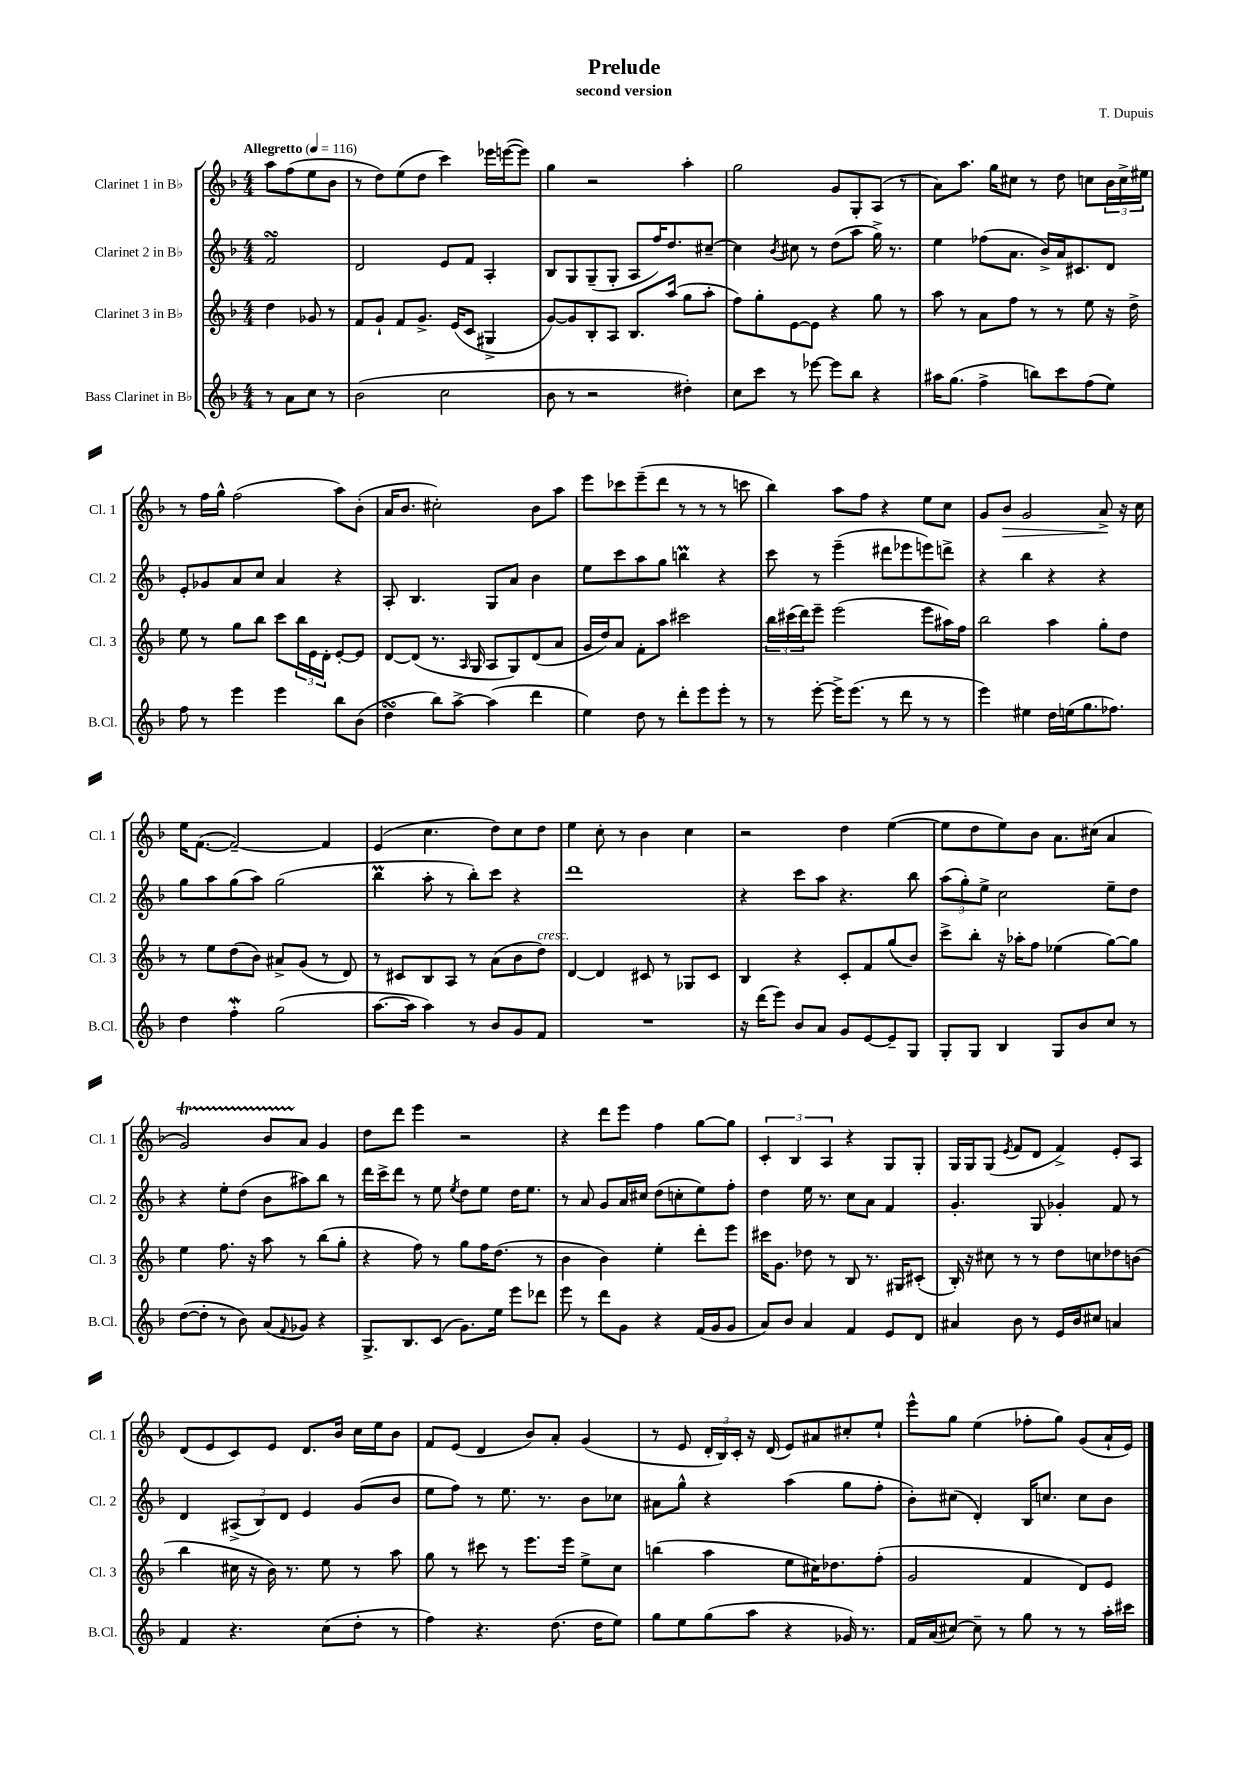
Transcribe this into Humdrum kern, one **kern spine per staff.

**kern	**kern	**kern	**kern
*staff4	*staff3	*staff2	*staff1
*clefG2	*clefG2	*clefG2	*clefG2
*k[b-]	*k[b-]	*k[b-]	*k[b-]
*M4/4	*M4/4	*M4/4	*M4/4
*MM116	*MM116	*MM116	*MM116
8r	4dd\	2f/	8aa\L
8a\L	.	.	(8ff\
8cc\J	8g-/	.	8ee\
8r	8r	.	8b-\J
=	=	=	=
(2b-\	8f/L	2d/	8r
.	8g`/J	.	8dd\L)
.	8f/L	.	(8ee\
.	8.g^/J	.	8dd\J
2cc\	.	8e/L	4ccc\)
.	(16e/LK	.	.
.	8c/J	8f/J	.
.	4G#^/	4A'/	16eee-\LL
.	.	.	([16eee\J
.	.	.	8eee\]J)
=	=	=	=
8b-\	[8g/L)	8B-/L	4gg\
8r	8g/]	8G/	.
2r	8B-'/	(8G~/	2r
.	8A/J	8G'/J	.
.	8.B-/L	8A/L	.
.	.	16ff/K)	.
.	(16aa/Jk	8.dd/	.
4dd#'\)	8gg\L	.	4aa'\
.	8aa'\J	[8cc#~/J	.
=	=	=	=
8cc\L	8ff\L)	4cc#\]	2gg\
8ccc\J	8gg'\	.	.
.	.	8qb-/	.
8r	[8e\	8cc#\	.
[8eee-\	8e\]J	8r	.
8eee-\]L	4r	(8dd\L	8g/L
8bb-\J	.	8aa\J	8G'/
4r	8gg\	16gg^\)	(8A/J
.	.	8.r	.
.	8r	.	8r
=	=	=	=
16aa#\LK	8aa\	4ee\	8a\L)
(8.gg\J	.	.	.
.	8r	.	8.aa\J
4ff^\	8a\L	(8ff-\L	.
.	.	.	16gg\LK
.	8ff\J	8.a\J	8cc#\J
8bb\L)	8r	.	8r
.	.	16b-^/LL)	.
8ccc\	8r	16a/J	8dd\
.	.	8.c#/	.
(8ff\	8ee\	.	8cc\L
8ee\J)	16r	8d/J	24b-\L
.	.	.	24cc^\
.	16dd^\	.	.
.	.	.	24ee#\JJ
=	=	=	=
8ff\	8ee\	8e'/L	8r
8r	8r	8g-/	16ff\LL
.	.	.	16gg^^\JJ
4eee\	8gg\L	8a/	(2ff\
.	8bb-\J	8cc/J	.
4eee\	8ccc\L	4a/	.
.	24bb-\L	.	.
.	24e\	.	.
.	24d'\JJ	.	.
8bb-\L	[8e'/L	4r	8aa\L)
(8b-\J	8e/]J	.	(8b-'\J
=	=	=	=
4dd\	[8d/L	8A'/	16a/LK
.	.	.	8.b-/J
.	(8d/]J	4.B-/	.
8bb-\L)	8.r	.	2cc#'\)
[8aa^\J	.	.	.
.	16qqA/	.	.
.	16G/	.	.
(4aa\]	8A/L	8G/L	.
.	8G/)	8a/J	.
4ddd\	(8d/	4b-\	8b-\L
.	8a/J	.	8aa\J
=	=	=	=
4ee\)	16g/LL	8ee\L	8eee\L
.	16dd/J)	.	.
.	8a/J	8ccc\	8ccc-\
8dd\	8f'\L	8aa\	(8eee~\
8r	8aa\J	8gg\J	8ddd\J
8ddd'\L	2ccc#\	4bb\	8r
8eee\	.	.	8r
8eee'\J	.	4r	8r
8r	.	.	8ccc\
=	=	=	=
8r	24bb-\LL	8ccc\	4bb-\)
.	(24ccc#\	.	.
.	24ddd\J)	.	.
[8eee'\	8eee~\J	8r	.
16eee^\]LK	(2eee\	(4eee~\	8aa\L
(8.eee\J	.	.	.
.	.	.	8ff\J
8r	.	8ddd#\L	4r
8ddd\	.	8eee-\	.
8r	8eee\L	8eee\)	8ee\L
8r	16aa#\L)	8ddd^\J	8cc\J
.	16ff\JJ	.	.
=	=	=	=
4eee\)	2bb-\	4r	8g/L
.	.	.	8b-/J
4ee#\	.	4bb-\	2g/
16dd\LL	4aa\	4r	.
(16ee\J	.	.	.
8.gg\	.	.	.
.	8gg'\L	4r	8a^/
8.ff-\J)	.	.	.
.	8dd\J	.	16r
.	.	.	16cc\
=	=	=	=
4dd\	8r	8gg\L	16ee\LK
.	.	.	([8.f\J
.	8ee\L	8aa\	.
4ff'\	(8dd\	(8gg\	2f~/_)
.	8b-\J)	8aa\J)	.
(2gg\	8a#^/L	(2gg\	.
.	(8g/J	.	.
.	8r	.	4f/]
.	8d/)	.	.
=	=	=	=
[8.aa\L	8r	4bb-\	(4e/
.	8c#/L	.	.
16aa\]Jk	.	.	.
4aa\)	8B-/	8aa'\	4.cc\
.	8A/J	8r	.
8r	8r	8bb-'\L)	.
8b-/L	(8a\L	8ccc\J	8dd\L)
8g/	8b-\	4r	8cc\
8f/J	8dd\J)	.	8dd\J
=	=	=	=
1r	[4d/	1ddd	4ee\
.	4d/]	.	8cc'\
.	.	.	8r
.	8c#/	.	4b-\
.	8r	.	.
.	8G-/L	.	4cc\
.	8c#/J	.	.
=	=	=	=
16r	4B-/	4r	2r
(16ddd\LK	.	.	.
8eee\J)	.	.	.
8b-/L	4r	8ccc\L	.
8a/J	.	8aa\J	.
8g/L	8c'/L	4.r	4dd\
[8e/	8f/	.	.
8e~/]	(8gg/	.	([4ee\
8G/J	8b-/J)	8bb-\	.
=	=	=	=
8G'/L	8ccc^\L	(12aa\L	8ee\]L
.	.	12gg'\)	.
8G/J	8bb-'\J	.	8dd\
.	.	12ee^\J	.
4B-/	16r	2cc\	8ee\)
.	16aa-'\LK	.	.
.	8ff\J	.	8b-\J
8G/L	(4ee-\	.	8.a\L
8b-/	.	.	.
.	.	.	(16cc#\Jk
8cc/J	[8gg\L)	8ee~\L	4a/
8r	8gg\]J	8dd\J	.
=	=	=	=
([8dd\L	4ee\	4r	2g/)
8dd'\]J	.	.	.
8r	8.ff\	8ee'\L	.
8b-\)	.	(8dd\J	.
.	16r	.	.
(8a/L	8aa\	8b-\L	8b-/L
8qqf/	.	.	.
8g-/J)	8r	8aa#\)	8a/J
4r	(8bb-\L	8bb-\J	4g/
.	8gg'\J	8r	.
=	=	=	=
8.G^/L	4r	16ddd\LL	8dd\L
.	.	16ccc^\J	.
.	.	8ddd\J	8ddd\J
8.B-/	.	.	.
.	8ff\)	8r	4eee\
(8c/J	8r	8ee\	.
.	.	8qee/	.
8.g\L)	8gg\L	8dd\L	2r
.	16ff\K	8ee\J	.
16ee\Jk	(8.dd\J	.	.
8eee\L	.	16dd\LK	.
.	.	8.ee\J	.
8ddd-\J	8r	.	.
=	=	=	=
8eee\	4b-\	8r	4r
8r	.	8a/	.
8ddd\L	4b-\)	8g/L	8ddd\L
8g\J	.	16a/L	8eee\J
.	.	16cc#/JJ	.
4r	4ee'\	(8dd\L	4ff\
.	.	8cc'\	.
(16f/LL	8ddd'\L	8ee\)	[8gg\L
16g/J	.	.	.
8g/J	8eee\J	8ff'\J	8gg\]J
=	=	=	=
8a/L)	16ccc#\LK	4dd\	6c'/
.	8.g\J	.	.
8b-/J	.	.	.
.	.	.	6B-/
4a/	8dd-\	16ee\	.
.	.	8.r	.
.	.	.	6A/
.	8r	.	.
4f/	8B-/	8cc\L	4r
.	8.r	8a\J	.
8e/L	.	4f/	8G/L
.	16G#/LK	.	.
8d/J	(8c#'/J	.	8G'/J
=	=	=	=
4a#/	16B-'/)	4.g'/	16G/LL
.	16r	.	16G/J
.	8cc#\	.	(8G/J
.	.	.	8qe/
8b-\	8r	.	8f/L
8r	8r	8G/	8d/J
16e/LL	8dd\L	4g-'/	4f^/)
16b-/J	.	.	.
8cc#/J	8cc\	.	.
4a/	8dd-\	8f/	8e'/L
.	(8b\J	8r	8A/J
=	=	=	=
4f/	4bb-\	4d/	(8d/L
.	.	.	8e/
4.r	16cc#\	(12A#^/L	8c/)
.	16r	.	.
.	.	12B-/)	.
.	16b-\)	.	8e/J
.	.	12d/J	.
.	8.r	.	.
.	.	4e/	8.d/L
(8cc\L	8ee\	.	.
.	.	.	16b-/Jk
8dd'\J	8r	(8g/L	16cc\LL
.	.	.	16ee\J
8r	8aa\	8b-/J	8b-\J
=	=	=	=
4ff\)	8gg\	8ee\L	8f/L
.	8r	8ff\J)	(8e/J
4.r	8ccc#\	8r	4d/
.	8r	8.ee\	.
.	8.eee\L	.	8b-/L)
.	.	8.r	.
(8.dd\	.	.	8a'/J
.	16eee\Jk	.	.
.	8ee^\L	8b-\L	(4g/
16dd\LK	.	.	.
8ee\J)	8cc\J	8cc-\J	.
=	=	=	=
8gg\L	(4bb\	8a#\L	8r
8ee\	.	8gg^^\J	8e/
(8gg\	4aa\	4r	24d'/LL
.	.	.	24B-/)
.	.	.	24c'/JJ
8aa\J	.	.	16r
.	.	.	(16d/
4r	8ee\L	(4aa\	8e/L)
.	16cc#\K)	.	8a#/
.	8.dd-\	.	.
16g-/)	.	8gg\L	8cc#'/
8.r	.	.	.
.	(8ff'\J	8ff'\J	8ee`/J
=	=	=	=
16f/LL	2g/	8b-'\L)	8eee^^\L
(16a/J	.	.	.
[8cc#/J)	.	(8cc#\J	8gg\J
8cc#~\]	.	4d'/)	(4ee\
8r	.	.	.
8gg\	4f/	16B-/LK	8ff-'\L
.	.	8.cc/J	.
8r	.	.	8gg\J)
8r	8d/L)	8cc\L	(8g/L
16aa'\LL	8e/J	8b-\J	16a`/L
16ccc#\JJ	.	.	16e/JJ)
==	==	==	==
*-	*-	*-	*-
